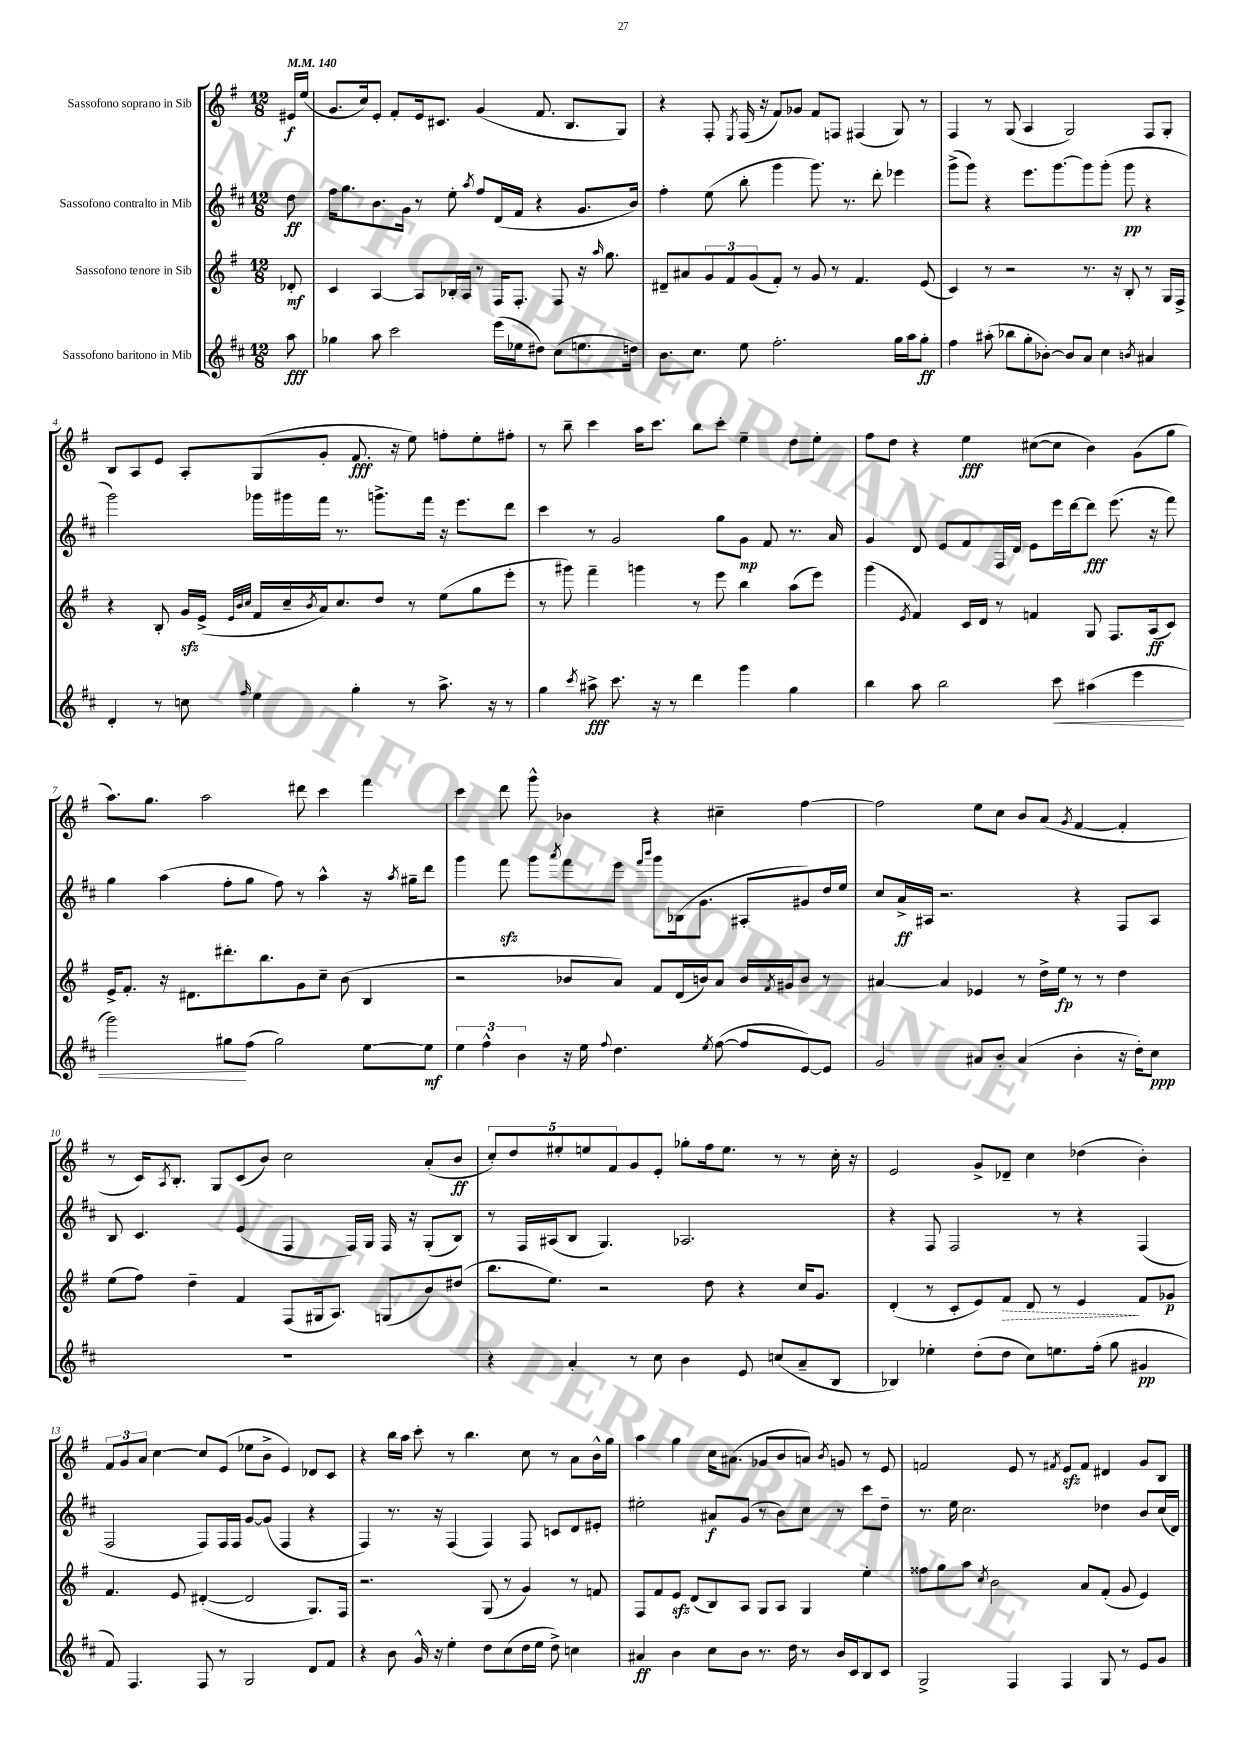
<<
\new StaffGroup <<
\new Staff = "s0" \with { instrumentName = "Sassofono soprano in Sib" } {
    \clef treble \key g \major \numericTimeSignature \time 12/8 \partial 8 \tempo 4 = 140
    eis'16\f e''16( |
    g'8. c''16) e'8-. fis'8-. e'16 cis'8. g'4( fis'8. b8. g8) |
    r4 fis8-. \acciaccatura { e8 } fis16( r16 fis'8) ges'8 fis'8 f8 fis4( g8) r8 |
    fis4 r8 g8( a4 g2) fis8 g8-. |
    b8 a8 e'8 a8-. g8( g'8-. fis'8.\fff r16 e''8) f''8-. e''8-. fis''8-. |
    r8 b''8-- c'''4 a''16 c'''8. b''8 c'''8-. e''4-- d''8 e''8-. |
    fis''8 d''8 r4 e''4\fff cis''8~( cis''8 b'4) g'8( g''8 |
    a''8.) g''8. a''2 dis'''8 c'''4 fis'''4 |
    c'''4 d'''8 g'''8-^ bes'4 r4 cis''4-- fis''4~ |
    fis''2 e''8 c''8 b'8 a'8( \acciaccatura { g'8 } fis'4~ fis'4-. |
    r8 c'16) \acciaccatura { a8 } b8.-. g8 c'8( b'8) c''2 a'8-.( b'8\ff |
    \tuplet 5/4 { c''8-.) d''8 eis''8-. e''8 fis'8 } g'8 e'8-. ges''8-. fis''16 e''8. r8 r8 c''16-. r16 |
    e'2 g'8-> des'8-- c''4 des''4( b'4-.) |
    \tuplet 3/2 { fis'8 g'8 a'8 } c''4~ c''8 e'8( ees''8 b'8-> e'4) des'8 c'8 |
    r4 b''16 a''16 c'''8-. r8 b''4. c''8 r8 a'8 b'16-^ g''16 |
    a''4 g''4 c''16 ais'8.( ges'8 b'8 a'8) \acciaccatura { b'8 } g'8 r8 e'8 |
    f'2 e'8 r8 \acciaccatura { fis'8 } e'8\sfz fis'8 dis'4 g'8 b8 \bar "|." |
}
\new Staff = "s1" \with { instrumentName = "Sassofono contralto in Mib" } {
    \clef treble \key d \major \numericTimeSignature \time 12/8 \partial 8
    d''8\ff |
    fis''16 g''8. b'8. g'16 r8 e''8-. \acciaccatura { a''8 } fis''8 d'16( fis'16 r4 g'8. b'16) |
    fis''4-. e''8( b''8-. g'''4 g'''8.) r8. d'''8-. ees'''4 |
    g'''8->( g'''8) r4 e'''8. g'''8.~ g'''8 g'''8-.( g'''8\pp r4 |
    g'''2) ges'''16 gis'''16 fis'''16 r8. g'''8.-> fis'''16 r16 e'''8. d'''8 |
    cis'''4 r8 g'2 g''8 g'8\mp fis'8 r8. a'16 |
    g'4 d'8 e'8 fis'8 fis16 d'16 e'8 e'''16 d'''16~ d'''8\fff e'''8.( r16 fis'''8) |
    g''4 a''4( fis''8-. g''8 fis''8) r8 a''4-^ r16 \acciaccatura { a''8 } gis''16-- d'''8 |
    g'''4 fis'''8\sfz g'''8 \acciaccatura { a'''8 } fis'''8 e'''8 \grace { fis'''16 b'''16 } g'''8 bes16( g'8. ais8-. gis'8) d''16 e''16 |
    cis''8 a'16->\ff ais16 r2. r4 fis8 ais8 |
    b8 cis'4. e'4( fis4 fis16) g16 fis16 r16 g8-.( b8) |
    r8 fis16 ais16( b8 g4.) aes2. |
    r4 fis8 fis2 r8 r4 fis4( |
    fis2 fis8) fis16 fis16 g'8~ g'8( fis4 r4 |
    fis4) r8. r16 fis4( fis4) fis8 c'8 d'8 eis'8-. |
    eis''2-. ais'8\f g'8( r8 b'8) cis''8 r8 cis'''8 d''8-- |
    r8. e''16 cis''2. des''4 b'8 cis''16( d'16) \bar "|." |
}
\new Staff = "s2" \with { instrumentName = "Sassofono tenore in Sib" } {
    \clef treble \key g \major \numericTimeSignature \time 12/8 \partial 8
    des'8-.\mf |
    c'4 a4~ a8 bes16-. a16 r8 fis16 fis8.-. fis8 r16 \grace { a''16 } g''8. |
    dis'8-- ais'8 \tuplet 3/2 { g'8 fis'8 g'8( } fis'8-.) r8 g'8 r8 fis'4. e'8( |
    c'4) r8 r2 r8. r16 b8-. r8 g16 fis16-> |
    r4 b8-. g'16\sfz e'16->( \grace { e'32 b'32 c''32 } fis'16 c''16-- \acciaccatura { b'8 } a'16) c''8. d''8 r8 e''8( g''8 e'''8-. |
    r8 gis'''8) fis'''4-- g'''4 r8 e'''8 b''4 a''8( e'''8) |
    g'''4( \acciaccatura { e'8 } fis'4) c'16 d'16 r8 f'4 g8 fis8. a16\ff( c'8) |
    e'16-> fis'8.-. r16 dis'8. dis'''8.-. b''8. g'8 c''8-- b'8( b4 |
    r2 bes'8 a'8) fis'8 d'16( b'16) a'8 b'16 \acciaccatura { fis'8 } gis'16 b'8 r8 |
    ais'4~ ais'4 ees'4 r8 d''16-> e''16\fp r8 r8 d''4 |
    e''8( fis''8) d''4-- fis'4 fis8( gis16 a8.) g8( b'8) dis''8( |
    b''8. e''8.) r2 d''8 r4 c''16 g'8. |
    d'4-.( r8 c'8-. e'8) \once \override Hairpin.style = #'dashed-line fis'8\> d'8 r8 e'4\! fis'8 ges'8\p |
    fis'4. e'8 dis'4~-.( dis'2 g8.) fis16 |
    r2. g8( r8 g'4) r8 f'8 |
    fis8 fis'8 e'8\sfz d'8( b8) a8 g8 a8 g4 e''4-. |
    fisis''8 g''8 a''8 \acciaccatura { c''8 } b'2 a'8 fis'8-.( g'8 e'4) \bar "|." |
}
\new Staff = "s3" \with { instrumentName = "Sassofono baritono in Mib" } {
    \clef treble \key d \major \numericTimeSignature \time 12/8 \partial 8
    a''8\fff |
    ges''4 a''8 cis'''2 e'''16( ees''16 dis''8) cis''8( e''8. d''16) |
    b'8. cis''8. e''8 fis''2.-. g''16 a''16 g''8-.\ff |
    fis''4 ais''8-.( bes''8 g''8-. bes'8~-.) bes'8 a'8 cis''4 \acciaccatura { b'8 } ais'4 |
    d'4-. r8 c''8 \grace { fis''16 } e''4 g''4-. r8 a''8.-> r16 r8 |
    g''4 \acciaccatura { cis'''8 } ais''8->\fff cis'''8. r16 r8 d'''4 g'''4 g''4 |
    b''4 a''8 b''2 cis'''8\< ais''4( e'''4 |
    g'''2) gis''8\! fis''8( gis''2) e''8~ e''8\mf |
    \tuplet 3/2 { e''4 fis''4-^ b'4 } r16 e''16 \appoggiatura { fis''8 } d''4. \acciaccatura { e''8 } fis''8~( fis''8 e'8~) e'8 |
    g'2 ais'8 b'8-. ais'4( b'4-. r16 d''16-.) cis''8\ppp |
    R1. |
    r4 a'4-. r8 cis''8 b'4 e'8 c''8( a'8-- b8 |
    bes4) ees''4-. d''8-.( d''8 cis''8) e''8. fis''16-.( g''8 gis'4\pp |
    fis'8) fis4. fis8 r8 g2 d'8 fis'8 |
    r4 b'8 g'16-^ r16 e''4-. d''8 cis''8( d''16 e''16 d''8->) c''4 |
    ais'4\ff b'4 cis''8 b'8 r8. d''16 r8 b'16 cis'16 b8 cis'8 |
    g2-> fis4 fis4 g8 r8 e'8 g'8 \bar "|." |
}
>>
>>
